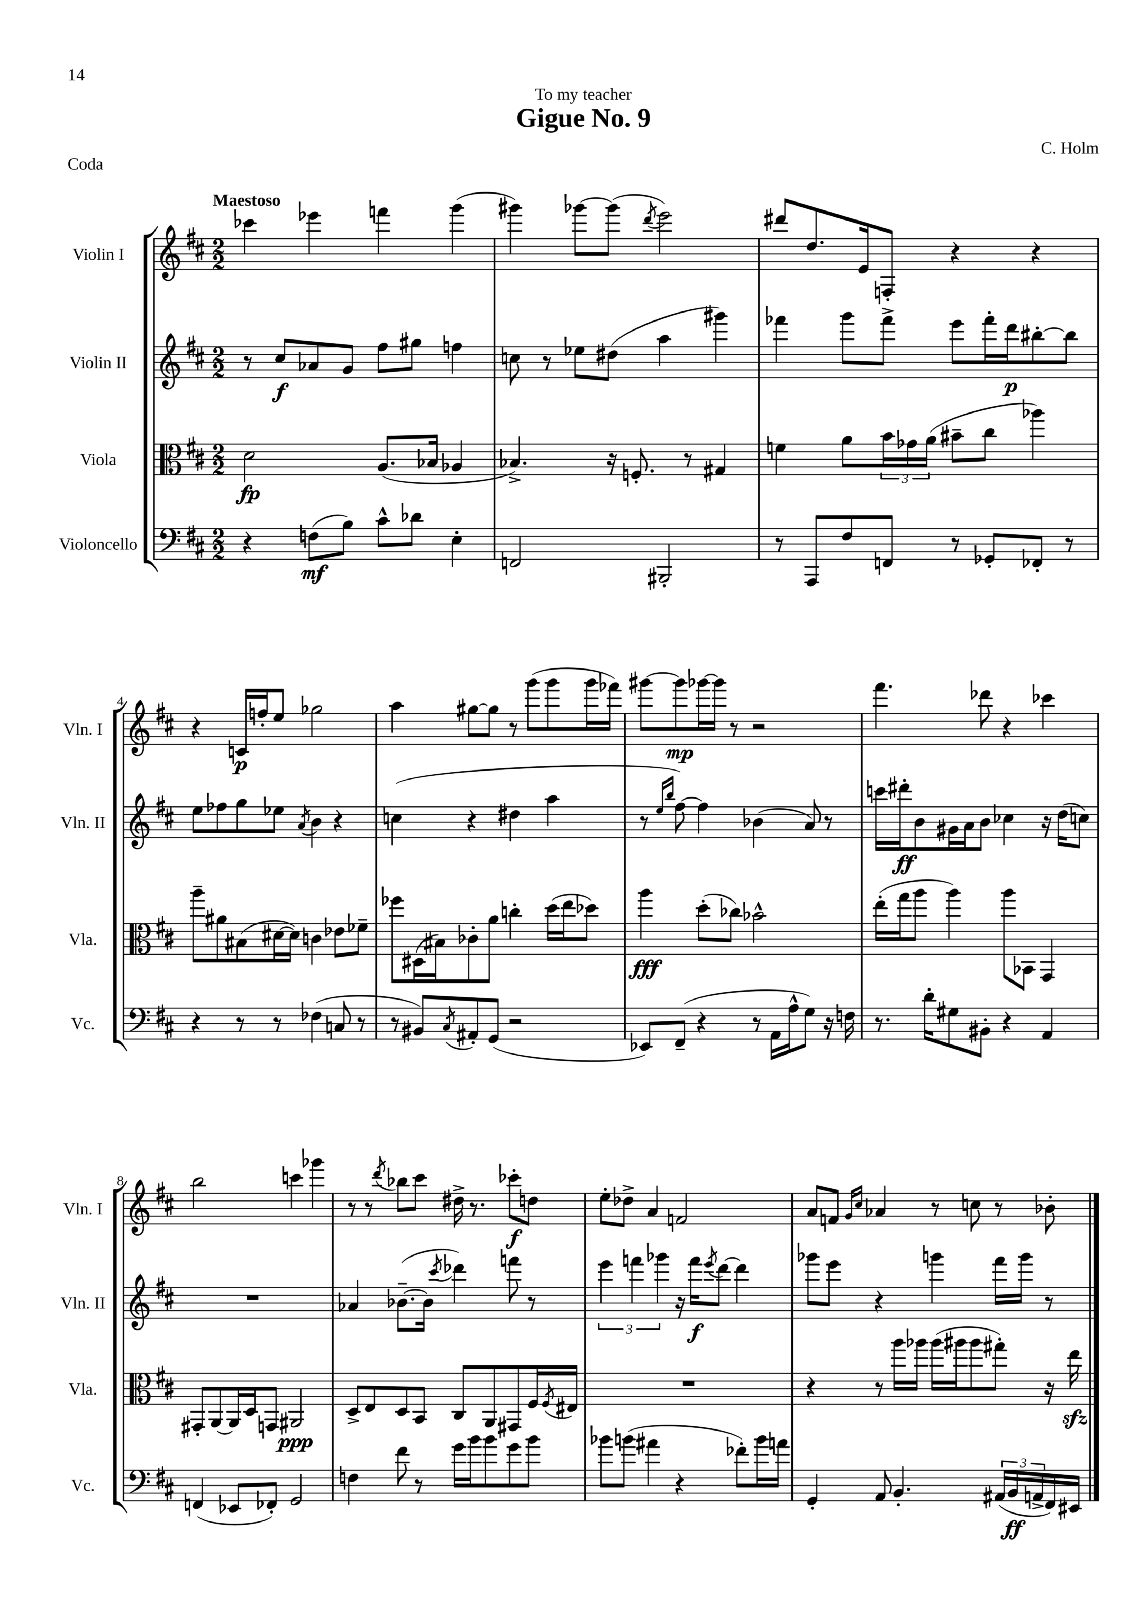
\header { title = "Gigue No. 9" composer = "C. Holm" dedication = "To my teacher" piece = "Coda" }
<<
\new StaffGroup <<
\new Staff = "s0" \with { instrumentName = "Violin I" shortInstrumentName = "Vln. I" } {
    \clef treble \key d \major \numericTimeSignature \time 2/2 \tempo "Maestoso"
    ces'''4 ees'''4 f'''4 g'''4( |
    gis'''4) ges'''8~ ges'''8( \acciaccatura { d'''8 } e'''2) |
    dis'''8 d''8. e'16 f8-. r4 r4 |
    r4 c'16\p f''16-. e''8 ges''2 |
    a''4 gis''8~ gis''8 r8 g'''8( g'''8 g'''16 fes'''16) |
    gis'''8~ gis'''8\mp ges'''16~ ges'''16 r8 r2 |
    fis'''4. des'''8 r4 ces'''4 |
    b''2 c'''4 ges'''4 |
    r8 r8 \acciaccatura { d'''8 } bes''8 cis'''8 dis''16-> r8. ces'''8-.\f d''8 |
    e''8-. des''8-> a'4 f'2 |
    a'8 f'8 \grace { g'16 cis''16 } aes'4 r8 c''8 r8 bes'8-. \bar "|." |
}
\new Staff = "s1" \with { instrumentName = "Violin II" shortInstrumentName = "Vln. II" } {
    \clef treble \key d \major \numericTimeSignature \time 2/2
    r8 cis''8\f aes'8 g'8 fis''8 gis''8 f''4 |
    c''8 r8 ees''8 dis''8( a''4 gis'''4) |
    fes'''4 g'''8 fes'''8-> e'''8 fes'''16-. d'''16\p bis''8~-. bis''8 |
    e''8 fes''8 g''8 ees''8 \acciaccatura { a'8 } b'4 r4 |
    c''4( r4 dis''4 a''4 |
    r8 \grace { e''16 b''16 } fis''8~) fis''4 bes'4( a'8) r8 |
    c'''16 dis'''16-.\ff b'8 gis'16 a'16 b'8 ces''4 r16 d''16( c''8) |
    R1 |
    aes'4 bes'8.~--( bes'16 \acciaccatura { cis'''8 } des'''4) f'''8 r8 |
    \tuplet 3/2 { e'''4 f'''4 ges'''4 } r16 f'''16\f \acciaccatura { e'''8 } d'''8~ d'''4 |
    ges'''8 e'''8 r4 g'''4 fis'''16 g'''16 r8 \bar "|." |
}
\new Staff = "s2" \with { instrumentName = "Viola" shortInstrumentName = "Vla." } {
    \clef alto \key d \major \numericTimeSignature \time 2/2
    d'2\fp a8.( bes16 aes4 |
    bes4.->) r16 f8.-. r8 gis4 |
    f'4 a'8 \tuplet 3/2 { b'16 ges'16 a'16( } bis'8-- cis''8 aes''4) |
    a''8-- ais'8 bis8( dis'16~ dis'16) c'4 ees'8 fes'8-- |
    fes''8 dis16( bis16) ces'8-. a'8 c''4-. d''16( e''16 des''8) |
    a''4\fff d''8-.( ces''8) bes'2-^ |
    e''16-.( g''16 a''8 a''4) a''8 bes,8 g,4 |
    gis,8-. a,8~ a,16 d16 g,8 ais,2\ppp |
    d8-> e8 d8 b,8 cis8 a,8 gis,8 fis16 \acciaccatura { fis8 } eis16 |
    R1 |
    r4 r8 a''16 aes''16 aes''16( ais''16 ais''8 gis''8-.) r16 e''16\sfz \bar "|." |
}
\new Staff = "s3" \with { instrumentName = "Violoncello" shortInstrumentName = "Vc." } {
    \clef bass \key d \major \numericTimeSignature \time 2/2
    r4 f8\mf( b8) cis'8-^ des'8 e4-. |
    f,2 bis,,2-. |
    r8 a,,8 fis8 f,8 r8 ges,8-. fes,8-. r8 |
    r4 r8 r8 fes4( c8 r8 |
    r8 bis,8) \acciaccatura { cis8 } ais,8-. g,8( r2 |
    ees,8) fis,8--( r4 r8 a,16 a16-^ g8) r16 f16 |
    r8. d'16-. gis8 bis,8-. r4 a,4 |
    f,4( ees,8 fes,8-.) g,2 |
    f4 fis'8 r8 g'16 b'16 b'8 g'8 b'8 |
    bes'8 b'8( ais'4 r4 fes'8-.) b'16 a'16 |
    g,4-. a,8 b,4.-. \tuplet 3/2 { ais,16( b,16\ff a,16-> } fis,16) eis,16 \bar "|." |
}
>>
>>
